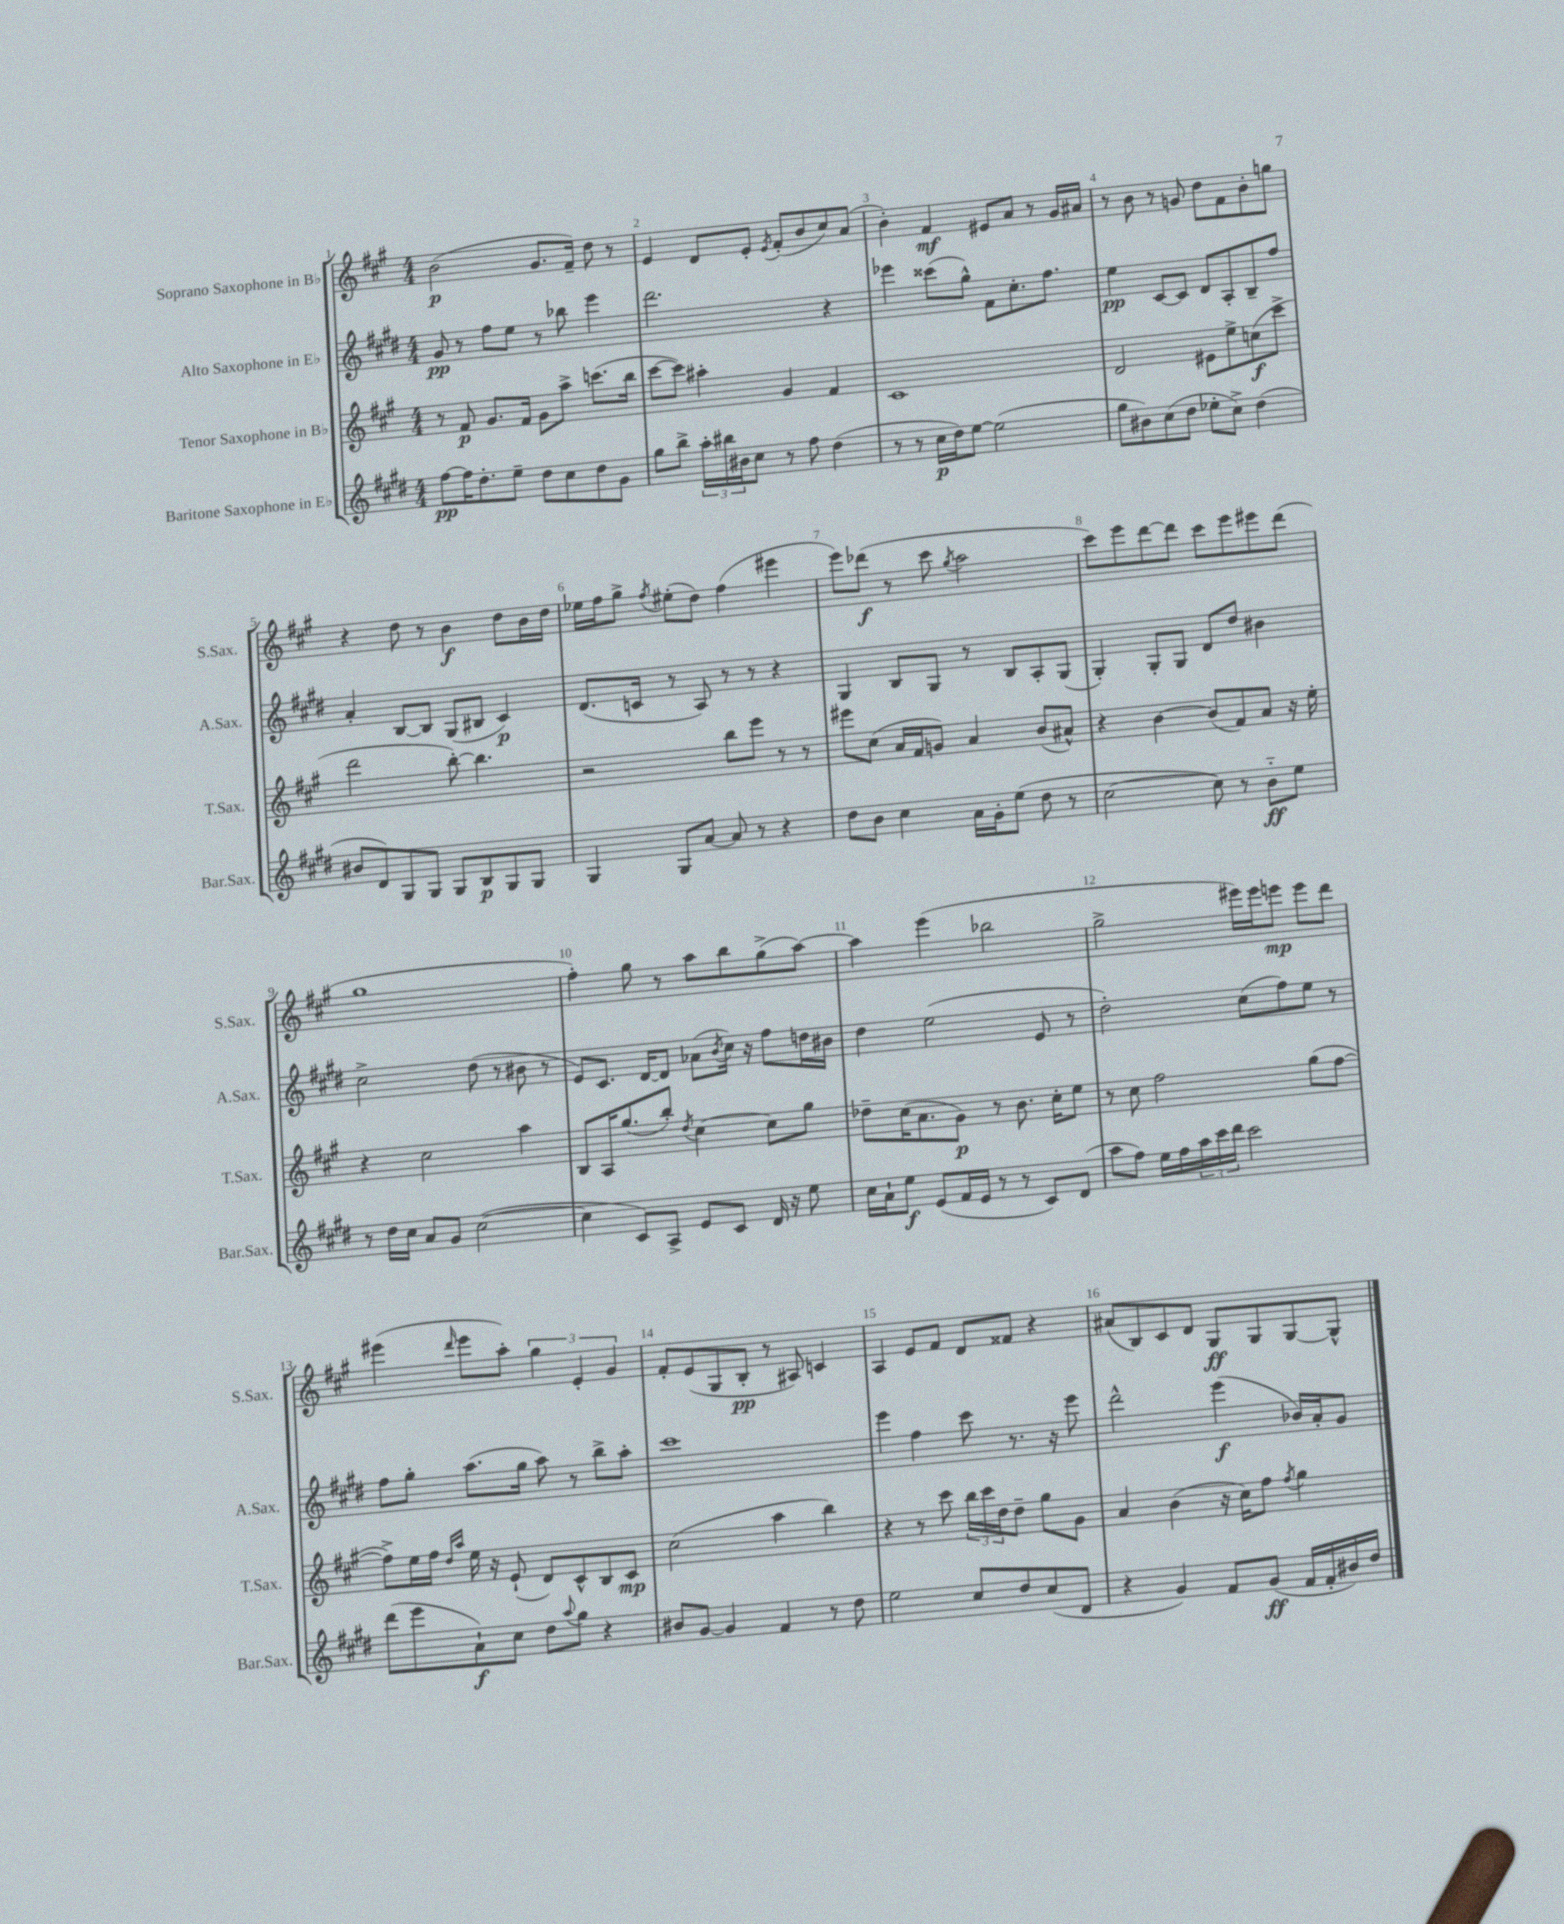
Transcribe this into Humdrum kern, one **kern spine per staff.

**kern	**kern	**kern	**kern
*staff4	*staff3	*staff2	*staff1
*clefG2	*clefG2	*clefG2	*clefG2
*k[f#c#g#d#]	*k[f#c#g#]	*k[f#c#g#d#]	*k[f#c#g#]
*M4/4	*M4/4	*M4/4	*M4/4
[8ff#	8r	8g#	(2b
16ff#]	8f#	8r	.
8.dd#'	.	.	.
.	8.g#	8ff#	.
8ee~	.	8ee	.
.	16f#	.	.
8dd#	8g#	8r	8.g#
8cc#	8aa^	8bb-	.
.	.	.	16f#~)
8dd#	(8.ccc	4eee	8dd
8g#	.	.	8r
.	16bb	.	.
=	=	=	=
8gg#	[8ccc#	2.ddd#	4e
8bb^	8ccc#])	.	.
24aa'	4aa#'	.	8d
24bb#	.	.	.
24b#	.	.	.
8cc#	.	.	8e'
.	.	.	8qe
8r	4g#	.	(8f#'
8ff#	.	.	8b
(4dd#	4f#	4r	8cc#)
.	.	.	(8a
=	=	=	=
8r	1c#	4eee-	4b')
8r	.	.	.
16cc#	.	(8ccc##	4f#
16dd#)	.	.	.
[8ee	.	8gg#^^)	.
(2ee]	.	8f#	8e#
.	.	8.cc#'	8a
.	.	.	8r
.	.	8.ff#	.
.	.	.	16g#
.	.	.	16a#
=	=	=	=
8gg#	2d	4ee	8r
8b#)	.	.	8b
(8cc#	.	[8c#	8r
8dd#	.	8c#]	8g
8ee-'	8e#	8d#	8dd
8cc#^)	8ee^	8A'	8f#
(4dd#	(8cc	8B~	8b'
.	8ccc#^	8ff#	8gg
=	=	=	=
8b#	2ddd	4a'	4r
8d#)	.	.	.
8G#	.	[8B	8dd
8G#	.	8B]	8r
8G#	[8bb')	(8G#	4b
8B	4.bb]	8B#	.
8G#	.	4c#)	8dd
8G#	.	.	16b
.	.	.	16dd
=	=	=	=
4G#	2r	(8.d#	16ee-
.	.	.	16ff#
.	.	.	8gg#^
.	.	16c	.
.	.	.	8qff#
8G#	.	8r	(8ee#'
[8a	.	8A)	8dd)
8a]	8bb	8r	(4ff#
8r	8eee	8r	.
4r	8r	4r	4eee#
.	8r	.	.
=	=	=	=
8dd#	8eee#	4G#	8eee)
8b	(8cc#	.	(8ddd-
4cc#	16a	8B	8r
.	16f#	.	.
.	8g)	8G#	8ccc#
.	.	.	8qgg#
16a	4a	8r	2aa
16g#'	.	.	.
(8ee	.	8B	.
8dd#	(8b	8A'	.
8r	8a#^^)	(8G#	.
=	=	=	=
[2cc#	4r	4G#')	8ccc#)
.	.	.	8eee
.	[4b	8G#'	[8ddd
.	.	8G#	8ddd]
8cc#])	(8b]	8d#	8ccc#
8r	8f#)	8dd#	8eee
8b'~	8a	4b#	8eee#
8ee	16r	.	(8ddd
.	16ee'	.	.
=	=	=	=
8r	4r	2cc#^	1gg#
16dd#	.	.	.
16cc#	.	.	.
8a	2cc#	.	.
8g#	.	.	.
([2cc#	.	(8dd#	.
.	.	8r	.
.	4aa	8b#	.
.	.	8r	.
=	=	=	=
4cc#]	8B	8e)	4ff#')
.	16A	8.c#	.
.	(8.gg#	.	.
8c#)	.	.	8gg#
.	.	[16d#	.
8A^	8bb')	8d#]	8r
.	8qdd	.	.
8e	[4cc#	(8a-	8aa
.	.	8qb	.
8c#	.	16cc#)	8bb
.	.	16r	.
16d#	8cc#]	8ff#	(8gg#^
16r	.	.	.
8ee	8gg#	16dd	[8aa)
.	.	16b#	.
=	=	=	=
16cc#	8dd-~	4dd#	4aa]
16a`	.	.	.
8ee	(16cc#	.	.
.	8.a	.	.
(8e	.	(2ee	(4eee
16f#	8g#)	.	.
16e	.	.	.
8r	8r	.	2bb-
8r	8.b	.	.
8c#)	.	8e	.
.	16cc#'	.	.
(8d#	8ee	8r	.
=	=	=	=
8aa	8r	2dd#')	2gg#^
8ff#)	8cc#	.	.
16ee	2ff#	.	.
16ff#	.	.	.
24aa	.	.	.
24ccc#	.	.	.
24ddd#	.	.	.
2ccc#	.	(8cc#	16eee#)
.	.	.	16eee#
.	.	8ff#)	8eee
.	(8gg#	8ee	8eee
.	[8ff#	8r	8ddd
=	=	=	=
(8ddd#	8ff#^])	8ff#	(4eee#
8eee	16ee	8gg#'	.
.	16ff#	.	.
.	16qqdd	.	.
.	16qqaa	.	16qqddd
8a`)	16ee	(8.aa	8eee#
.	16r	.	.
8cc#	(8e`	.	8aa')
.	.	16gg#	.
8dd#	8d)	8aa)	6gg#
8qqaa	.	.	.
8gg#	8c#^^	8r	.
.	.	.	6e'
4r	8B	8bb^	.
.	.	.	6g#
.	8c#	8aa'	.
=	=	=	=
8b#	(2cc#	1ccc#	8f#'
[8g#	.	.	(8e
4g#]	.	.	8G#
.	.	.	8B'
4f#	4aa	.	8r
.	.	.	8A#)
8r	4bb)	.	4c
8dd#	.	.	.
=	=	=	=
2ee	4r	4eee	4A
.	8r	4ff#	8e
.	8ccc#	.	8f#
8cc#	24bb	8ccc#	8d
.	24ccc#	.	.
.	24dd	.	.
8dd#	8dd~	8.r	8f##
(8cc#	8gg#	.	4r
.	.	16r	.
8d#	8g#	8eee	.
=	=	=	=
4r	4a	2ddd#^^	(8a#
.	.	.	8B)
4g#)	(4b	.	8c#
.	.	.	8d
8f#	16r	(4eee	8G#
.	16cc#)	.	.
(8g#	8ff#	.	8G#
.	8qff#	.	.
16f#	4gg#	16b-)	[8G#
16f#'	.	16a'	.
16b#)	.	8g#	8G#^^]
16dd#	.	.	.
==	==	==	==
*-	*-	*-	*-
